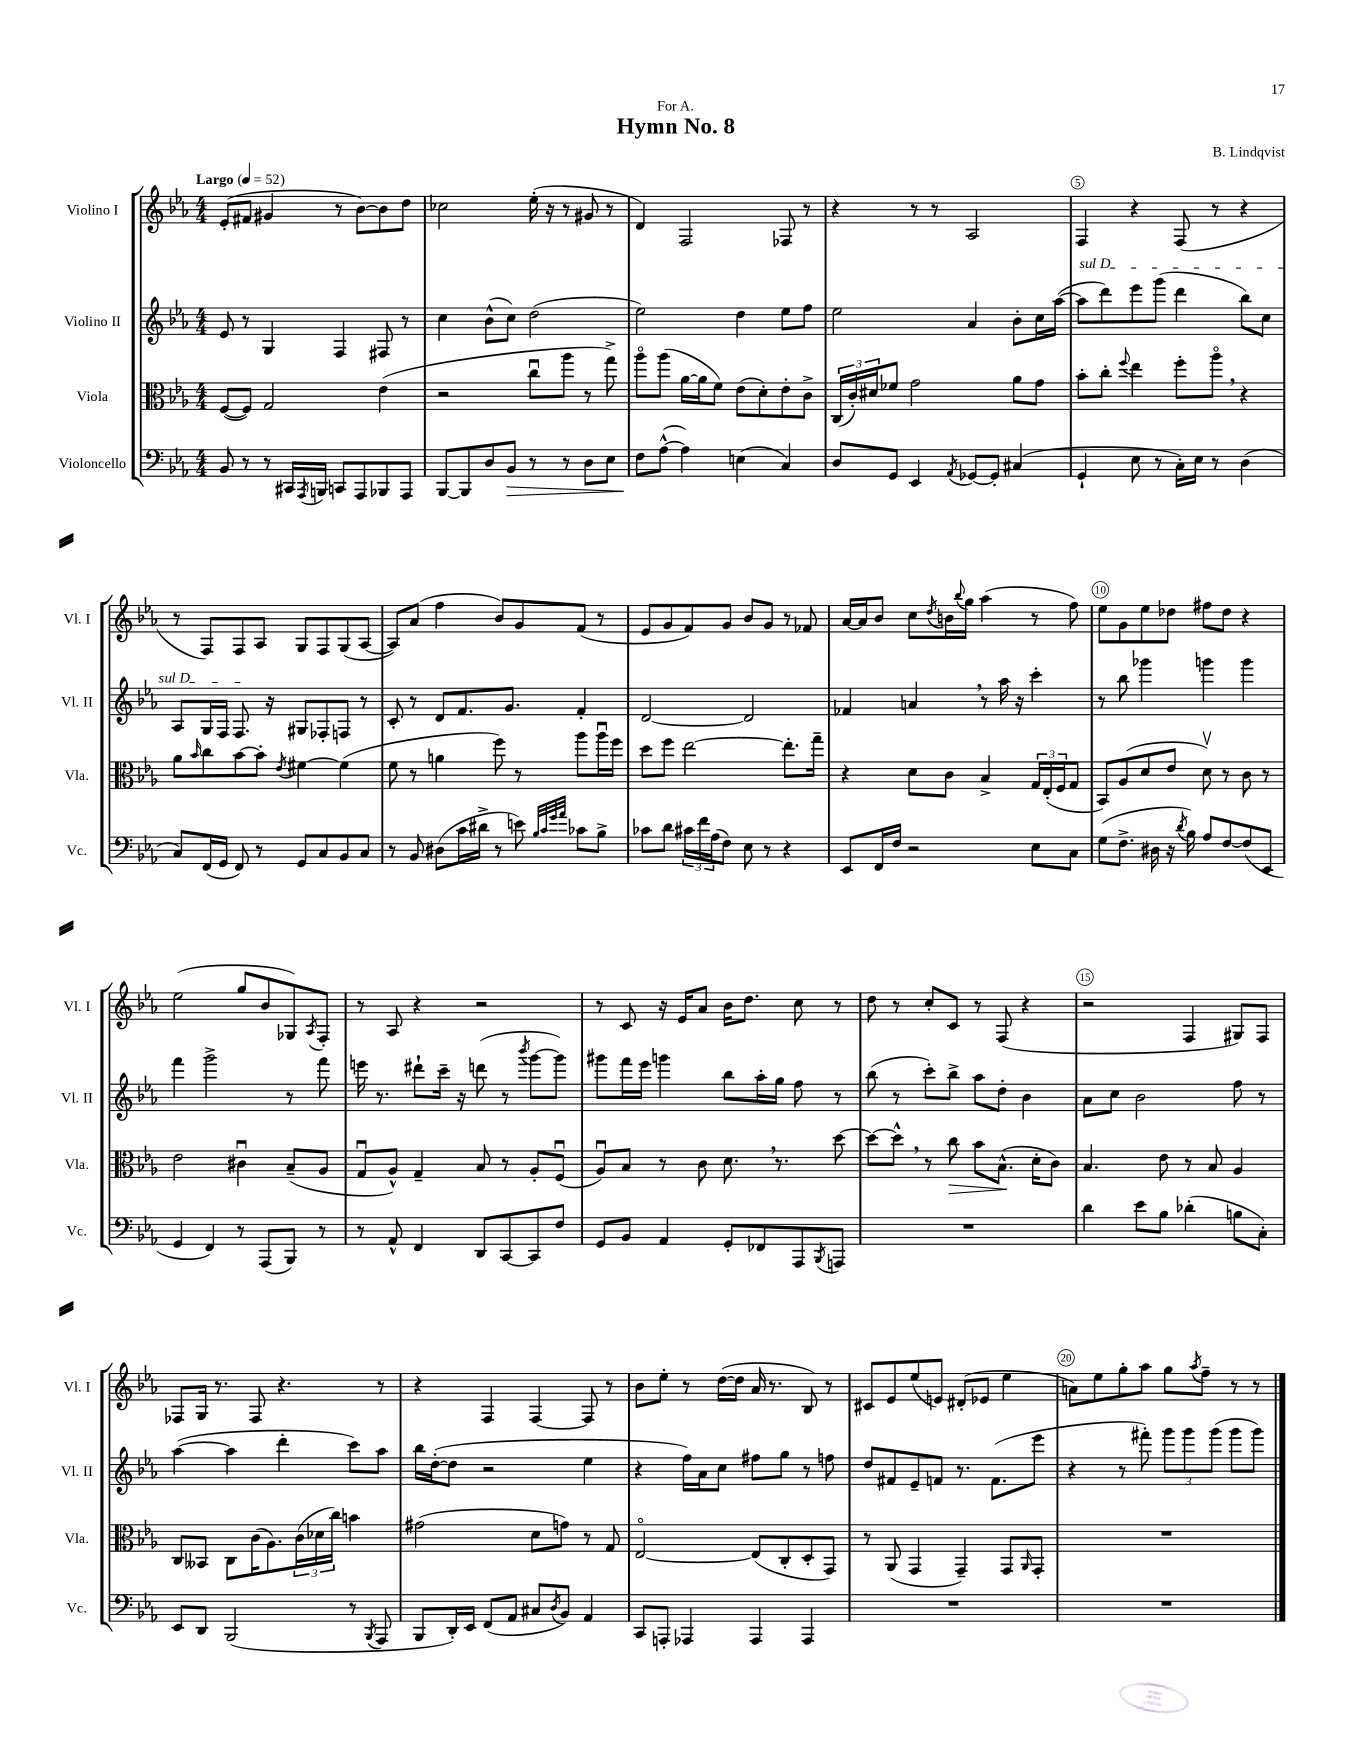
\header { title = "Hymn No. 8" composer = "B. Lindqvist" dedication = "For A." }
<<
\new StaffGroup <<
\new Staff = "s0" \with { instrumentName = "Violino I" shortInstrumentName = "Vl. I" } {
    \clef treble \key ees \major \numericTimeSignature \time 4/4 \tempo "Largo" 4 = 52
    ees'8-.( fis'8 gis'4 r8 bes'8~) bes'8 d''8 |
    ces''2 ees''16-.( r16 r8 gis'8 r8 |
    d'4) f2 fes8 r8 |
    r4 r8 r8 aes2 |
    f4 r4 f8( r8 r4 |
    r8 f8) f8 aes8 g8 f8 g8( aes8~ |
    aes8) aes'8( f''4 bes'8) g'8 f'8( r8 |
    ees'8 g'8 f'8) g'8 bes'8 g'8 r8 fes'8 |
    aes'16~ aes'16 bes'8 c''8 \acciaccatura { d''8 } b'16 \appoggiatura { bes''8 } g''16 aes''4( r8 f''8) |
    ees''8 g'8 ees''8 des''8 fis''8 des''8 r4 |
    ees''2( g''8 bes'8 ges8) \acciaccatura { aes8 } f8-. |
    r8 aes8 r4 r2 |
    r8 c'8 r16 ees'16 aes'8 bes'16 d''8. c''8 r8 |
    d''8 r8 c''8-. c'8 r8 f8( r4 |
    r2 f4 gis8) f8 |
    fes8 g16 r8. fes8 r4. r8 |
    r4 f4 f4~ f8 r8 |
    bes'8 ees''8-. r8 d''16~( d''16 aes'16 r8. bes8) r8 |
    cis'8 ees'8 ees''8( e'8) dis'8-.( ees'8 ees''4 |
    a'8) ees''8 g''8-. aes''8 g''8 \acciaccatura { aes''8 } f''8-- r8 r8 \bar "|." |
}
\new Staff = "s1" \with { instrumentName = "Violino II" shortInstrumentName = "Vl. II" } {
    \clef treble \key ees \major \numericTimeSignature \time 4/4
    ees'8 r8 g4 f4 fis8 r8 |
    c''4 bes'8-^( c''8) d''2( |
    ees''2) d''4 ees''8 f''8 |
    ees''2 aes'4 bes'8-. c''16 aes''16~( |
    \once \override TextSpanner.bound-details.left.text = \markup { \italic "sul D" } aes''8\startTextSpan d'''8) ees'''8 g'''8( d'''4 bes''8) c''8 |
    aes8 g16 f16 f8.\stopTextSpan r16 gis8 fes8-. f8 r8 |
    c'8-. r8 d'8 f'8. g'8. f'4-. |
    d'2~ d'2 |
    fes'4 a'4 \breathe r8 aes''16 r16 c'''4-. |
    r8 bes''8 ges'''4 g'''4 g'''4 |
    f'''4 g'''2-> r8 f'''8 |
    e'''16 r8. dis'''8-! c'''16-- r16 d'''8( r8 \acciaccatura { bes'''8 } g'''8~ g'''8) |
    gis'''8 f'''16 ees'''16 g'''4 bes''8 aes''16-. g''16 f''8 r8 |
    bes''8( r8 c'''8-.) bes''8-> aes''8 d''8-. bes'4 |
    aes'8 c''8 bes'2 f''8 r8 |
    aes''4~( aes''4 d'''4-. c'''8) aes''8 |
    bes''16 d''16~-.( d''8 r2 ees''4 |
    r4 f''16) aes'16 c''8 fis''8 g''8 r8 f''8 |
    d''8 fis'8 ees'8-- f'8 r8. f'8.( ees'''8 |
    r4 r8 fis'''8-.) \tuplet 3/2 { g'''8 g'''8 g'''8( } g'''8 g'''8) \bar "|." |
}
\new Staff = "s2" \with { instrumentName = "Viola" shortInstrumentName = "Vla." } {
    \clef alto \key ees \major \numericTimeSignature \time 4/4
    f8~( f8) g2 ees'4( |
    r2 c''8\downbow aes''8 r8 g''8->) |
    aes''8\flageolet aes''8( aes'16~ aes'16 f'8) ees'8( d'8-.) ees'8-. c'8-> |
    \tuplet 3/2 { c16( c'16-.) dis'16 } fes'8 g'2 aes'8 g'8 |
    bes'8-. c''8-. \appoggiatura { f''8 } ees''4 f''8-. aes''8\flageolet \breathe r4 |
    aes'8 \grace { bes'16 } c''8 bes'8~ bes'8-. \acciaccatura { ees'8 } fis'4~ fis'4( |
    f'8 r8 a'4 f''8) r8 aes''8 aes''16\downbow f''16 |
    d''8 f''8 ees''2~ ees''8.-. g''16-- |
    r4 d'8 c'8 bes4-> \tuplet 3/2 { g16 ees16-.( f16 } g8 |
    bes,8) aes8( d'8 ees'8 d'8\upbow) r8 c'8 r8 |
    ees'2 cis'4\downbow bes8--( aes8 |
    g8\downbow aes8-^) g4-- bes8 r8 aes8-. f8\downbow( |
    aes8\downbow) bes8 r8 c'8 d'8. \breathe r8. d''8~ |
    d''8~ d''8-^ \breathe r8 c''8\> bes'8 bes8.-^\!( d'16-. c'8) |
    bes4. ees'8 r8 bes8 aes4 |
    c8 beses,8 c8 c'16( aes8.) \tuplet 3/2 { c'16( des'16 c''16) } b'4 |
    gis'2( d'8 g'8) r8 g8 |
    ees2~\flageolet ees8( c8-. d8-. g,8) |
    r8 aes,8( g,4 g,4--) g,8 \grace { aes,16 } g,8-. |
    R1 \bar "|." |
}
\new Staff = "s3" \with { instrumentName = "Violoncello" shortInstrumentName = "Vc." } {
    \clef bass \key ees \major \numericTimeSignature \time 4/4
    bes,8 r8 r8 cis,16 \acciaccatura { aes,,8 } b,,16 c,8 aes,,8 bes,,8 aes,,8 |
    bes,,8~ bes,,8 d8 bes,8\> r8 r8 d8 ees8 |
    f8\! aes8~-^( aes4) e4( c4) |
    d8 g,8 ees,4 \acciaccatura { aes,8 } ges,8~ ges,8-. cis4( |
    g,4-! ees8 r8 c16-.) ees16 r8 d4( |
    c8) f,16( g,16 f,8) r8 g,8 c8 bes,8 c8 |
    r8 bes,8 dis8( c'16 dis'16-> r8 e'8) \grace { bes32 c'32 g'32 aes'32 } ces'8 bes8-> |
    ces'8 d'8 \tuplet 3/2 { cis'16 f'16 aes16( } f8) ees8 r8 r4 |
    ees,8 f,16 f16 r2 ees8 c8 |
    g8( f8.-> dis16 r16 \acciaccatura { d'8 } bes16) aes8 f8~ f8( ees,8 |
    g,4 f,4) r8 aes,,8( bes,,8) r8 |
    r8 aes,8-^ f,4 d,8 c,8~ c,8 f8 |
    g,8 bes,8 aes,4 g,8-. fes,8 aes,,8 \acciaccatura { bes,,8 } a,,8 |
    R1 |
    d'4 ees'8 bes8 des'4-.( b8 c8-.) |
    ees,8 d,8 bes,,2( r8 \acciaccatura { bes,,8 } aes,,8 |
    bes,,8 d,16-.) ees,16 f,8( aes,8 cis8 \acciaccatura { d8 } bes,8) aes,4 |
    c,8 a,,8-. aes,,4 aes,,4 aes,,4 |
    R1 |
    R1 \bar "|." |
}
>>
>>
\layout { \context { \Score \override BarNumber.break-visibility = ##(#f #t #t) barNumberVisibility = #(every-nth-bar-number-visible 5) \override BarNumber.stencil = #(make-stencil-circler 0.1 0.3 ly:text-interface::print) } }
